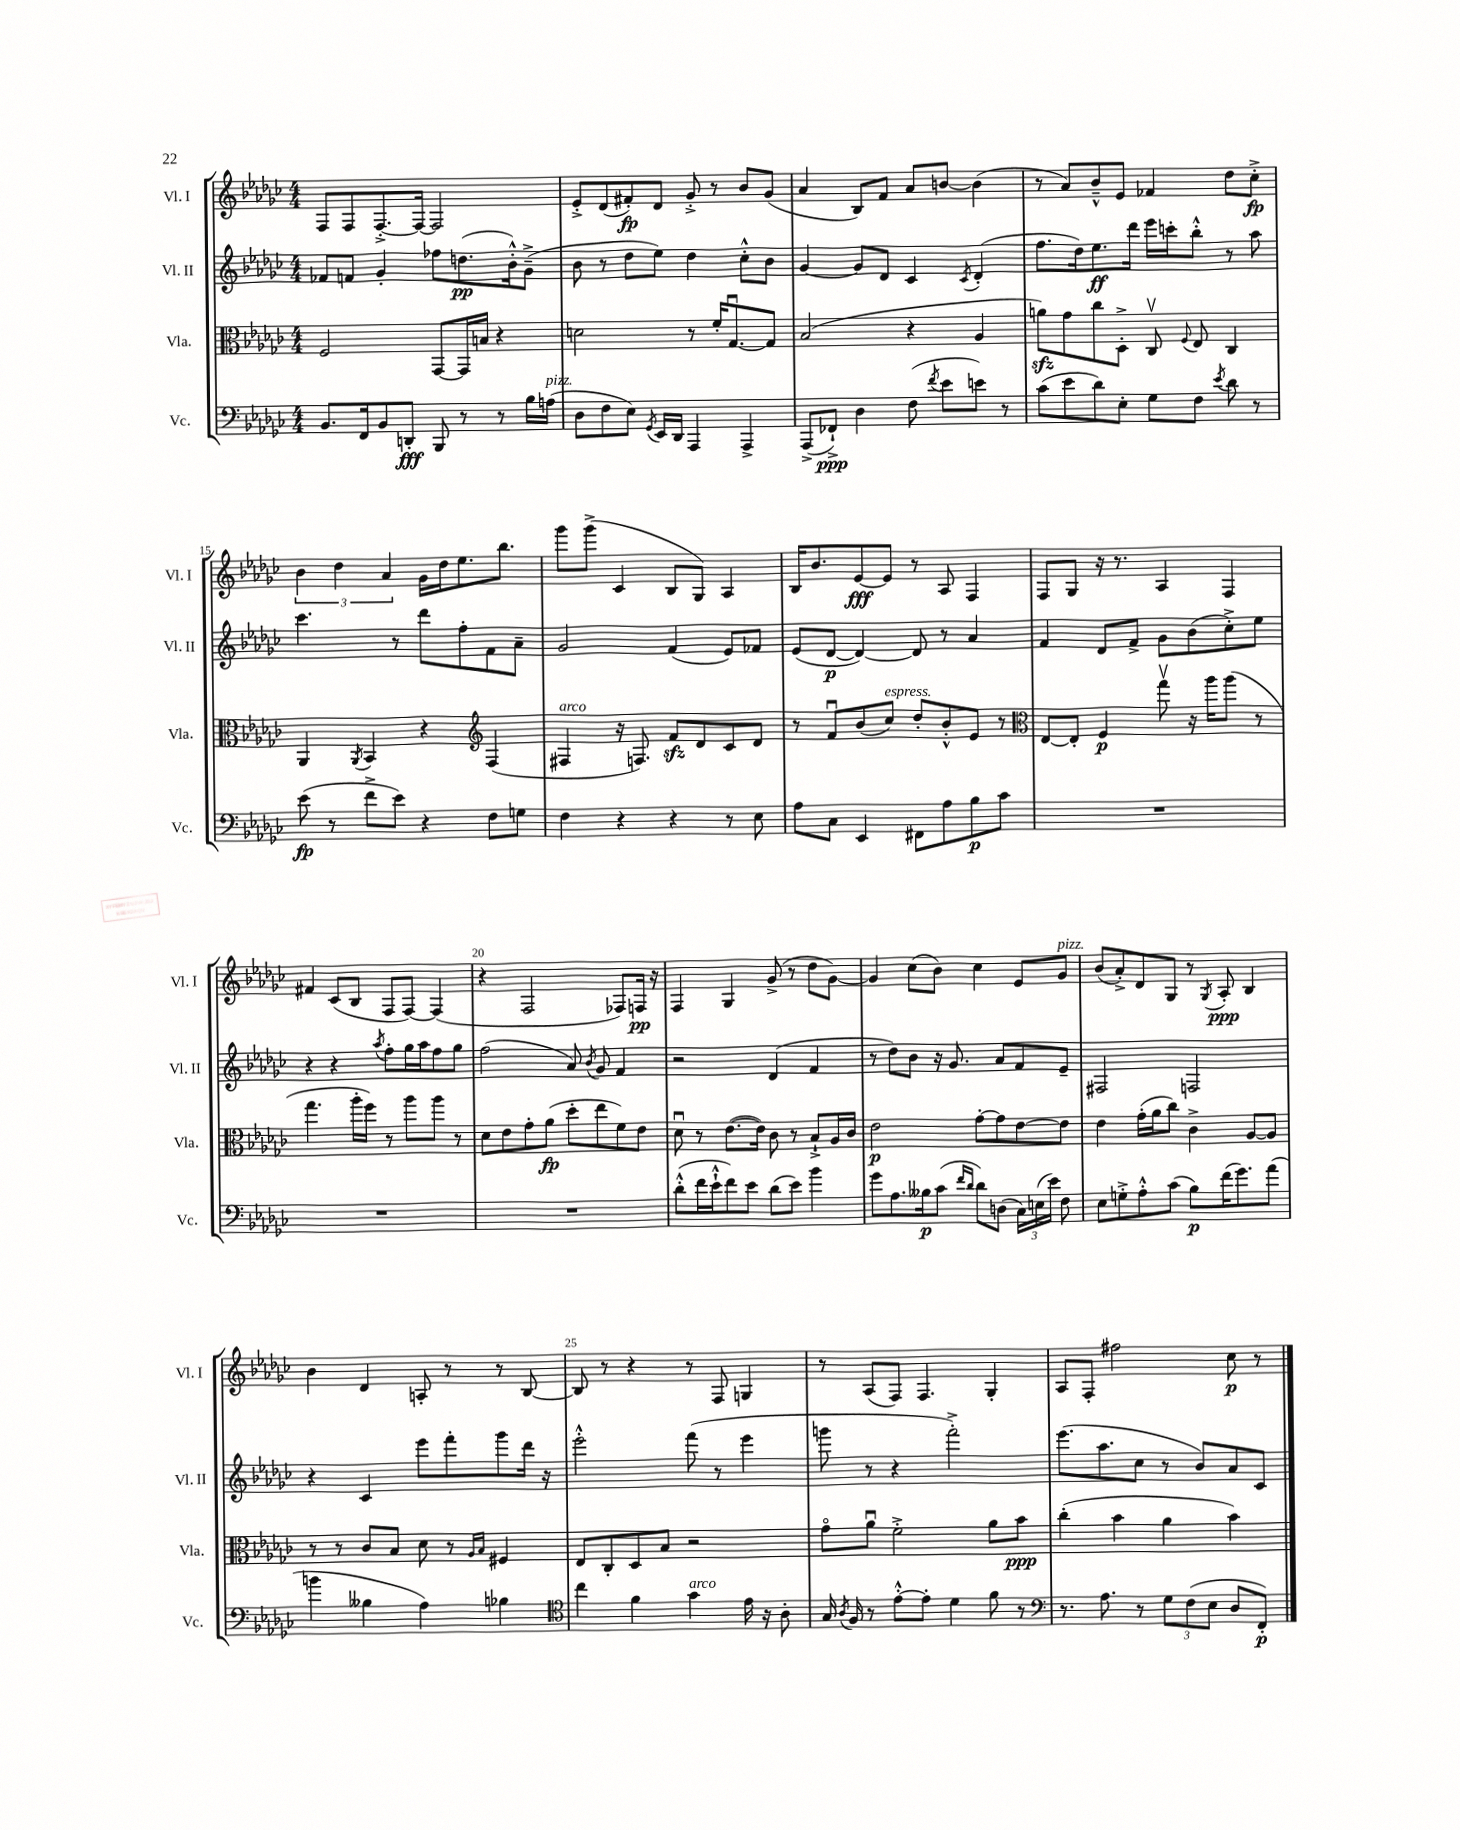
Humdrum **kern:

**kern	**kern	**kern	**kern
*staff4	*staff3	*staff2	*staff1
*clefF4	*clefC3	*clefG2	*clefG2
*k[b-e-a-d-g-c-]	*k[b-e-a-d-g-c-]	*k[b-e-a-d-g-c-]	*k[b-e-a-d-g-c-]
*M4/4	*M4/4	*M4/4	*M4/4
8.BB-	2F	8f-	8F
.	.	8f	8F
16FF	.	.	.
8BB-	.	4g-'	[8.F'^
8DD'	.	.	.
.	.	.	16F_
8BBB-	[8GG-	8ff-	2F]
8r	16GG-]	(8.dd	.
.	16B	.	.
8r	4r	.	.
.	.	16b-'^^)	.
16B-	.	(8g-~^	.
(16A	.	.	.
=	=	=	=
8D-	2d	8b-	8e-'^
8F	.	8r	(8d-
8E-)	.	8dd-	8f#')
8qGG-	.	.	.
16EE-	.	8ee-)	8d-
16DD-	.	.	.
4AAA-	8r	4dd-	8g-'^
.	16f'	.	8r
.	[8.G-u	.	.
4AAA-^	.	8cc-'^^	8b-
.	8G-]	8b-	(8g-
=	=	=	=
(8AAA-^	(2B-	[4g-	4a-
8FF-`^)	.	.	.
4D-	.	8g-]	8B-)
.	.	8d-	8f
(8F	4r	4c-	8a-
8qf	.	.	.
8e-	.	.	[8b
.	.	8qc-	.
8e)	4A-	(4d-'	(4b]
8r	.	.	.
=	=	=	=
(8c-	8a)	8.ff	8r
8e-	8g-	.	8a-)
.	.	16dd-)	.
8d-)	8cc-	8.ee-	8b-~^^
8E-'	8D-'^	.	8e-
.	.	16ddd-	.
8G-	8C-v	16eee-	4f-
.	.	16ccc'	.
.	8qqF	.	.
8F	8E-	8bb-'^^	.
8qe-	.	.	.
8d-	4C-	8r	8dd-
8r	.	8aa-	8cc-'^
=	=	=	=
(8e-	4AA-	4.ccc-	6b-
8r	.	.	.
.	.	.	6dd-
.	8qAA-	.	.
8f^	4BB-	.	.
.	.	.	6a-
8e-)	.	8r	.
4r	4r	8ddd-	16g-
.	.	.	16dd-
.	.	8ff'	8.ee-
*	*clefG2	*	*
8F	(4F	8f	.
.	.	.	8.bb-
8G	.	8a-~	.
=	=	=	=
4F	4F#	2g-	8ggg-
.	.	.	(8ggg-^
4r	16r	.	4c-
.	8.F)	.	.
4r	8f	(4f	8B-
.	8d-	.	8G-)
8r	8c-	8e-)	4A-
8E-	8d-	8f-	.
=	=	=	=
8A-	8r	(8e-	16B-
.	.	.	8.b-
8C-	8fu	[8d-	.
4EE-	(8b-	4d-_)	[8e-
.	8cc-)	.	8e-]
8FF#	8dd-'	8d-]	8r
8A-	8b-'^^	8r	8A-
8B-	8e-	4a-	4F
8c-	8r	.	.
=	=	=	=
*	*clefC3	*	*
1r	[8E-	4f	8F
.	8E-']	.	8G-
.	4F	8d-	16r
.	.	.	8.r
.	.	8f^	.
.	8gg-v	8g-	4A-
.	16r	(8b-	.
.	16aa-	.	.
.	(8aa-	8cc-'^)	4F
.	8r	8ee-	.
=	=	=	=
1r	4.gg-	4r	4f#
.	.	4r	(8c-
.	16aa-'	.	8B-
.	16ff)	.	.
.	.	8qaa-	.
.	8r	8ff'	8F
.	8aa-	16gg-	[8F)
.	.	16aa-	.
.	8aa-	8ff	(4F]
.	8r	8gg-	.
=	=	=	=
1r	8d-	(2ff	4r
.	8e-	.	.
.	8g-'	.	2F
.	(8a-	.	.
.	8dd-'	8a-)	.
.	.	8qb-	.
.	8ee-	8g-	.
.	8f)	4f	8F-)
.	8e-	.	16F
.	.	.	16r
=	=	=	=
(8d-'^^	8d-u	2r	4F
16f	8r	.	.
16e-`^^	.	.	.
8f)	([8.e-	.	4G-
8e-	.	.	.
.	16e-])	.	.
(8d-	8c-	(4d-	(8g-^
8e-)	8r	.	8r
4b-	8B-`^	4f	8dd-
.	16A-	.	[8g-)
.	16c-	.	.
=	=	=	=
8g-	2e-	8r	4g-]
8.A-	.	8dd-)	.
.	.	8b-	(8cc-
16B--	.	.	.
(8c-	.	16r	8b-)
.	.	8.g-	.
16qqf	.	.	.
16qqd-	.	.	.
8d-)	[8g-'	.	4cc-
(8D	8g-]	8a-	.
24C-)	[8e-	8f	8e-
(24E	.	.	.
24e-)	.	.	.
8F	8e-]	8e-~	8g-
=	=	=	=
8E-	4e-	2F#	(8b-
8G'^	.	.	8a-'^)
8A-'^^	(16g-'	.	8d-
.	16a-	.	.
(8c-	8cc-)	.	8G-
8B-)	4c-^	2F	8r
.	.	.	8qG-
(16f	.	.	8A-'
8.g-)	.	.	.
.	[8A-	.	4B-
(8a-	8A-]	.	.
=	=	=	=
4b	8r	4r	4b-
.	8r	.	.
4B--	8c-	4c-	4d-
.	8B-	.	.
4A-)	8d-	8eee-	8A'
.	8r	8fff'	8r
.	16qqA-	.	.
.	16qqB-	.	.
4B-	4F#	8ggg-	8r
.	.	16ddd-	[8B-
.	.	16r	.
=	=	=	=
*clefC4	*	*	*
4cc-	8E-	2eee-'^^	8B-]
.	8C-'	.	8r
4f	8D-	.	4r
.	8B-	.	.
4g-	2r	(8fff	8r
.	.	8r	8F
16e-	.	4eee-	4G
16r	.	.	.
8A-'	.	.	.
=	=	=	=
16G-	8g-o	8ggg	8r
8qA-	.	.	.
16F	.	.	.
8r	8a-u	8r	(8A-
[8e-'^^	2f'^	4r	8F)
8e-']	.	.	4.F
4d-	.	2fff'^)	.
8f	8a-	.	4G-'
8r	8b-	.	.
=	=	=	=
*clefF4	*	*	*
8.r	(4cc-'	(8.eee-	8A-
.	.	.	8F'
8.A-	.	8.aa-	.
.	4b-	.	2ff#
8r	.	8cc-	.
12G-	4a-	8r	.
(12F	.	.	.
.	.	8b-)	.
12E-	.	.	.
8D-	4b-)	8a-	8cc-
8FF')	.	8c-	8r
==	==	==	==
*-	*-	*-	*-
